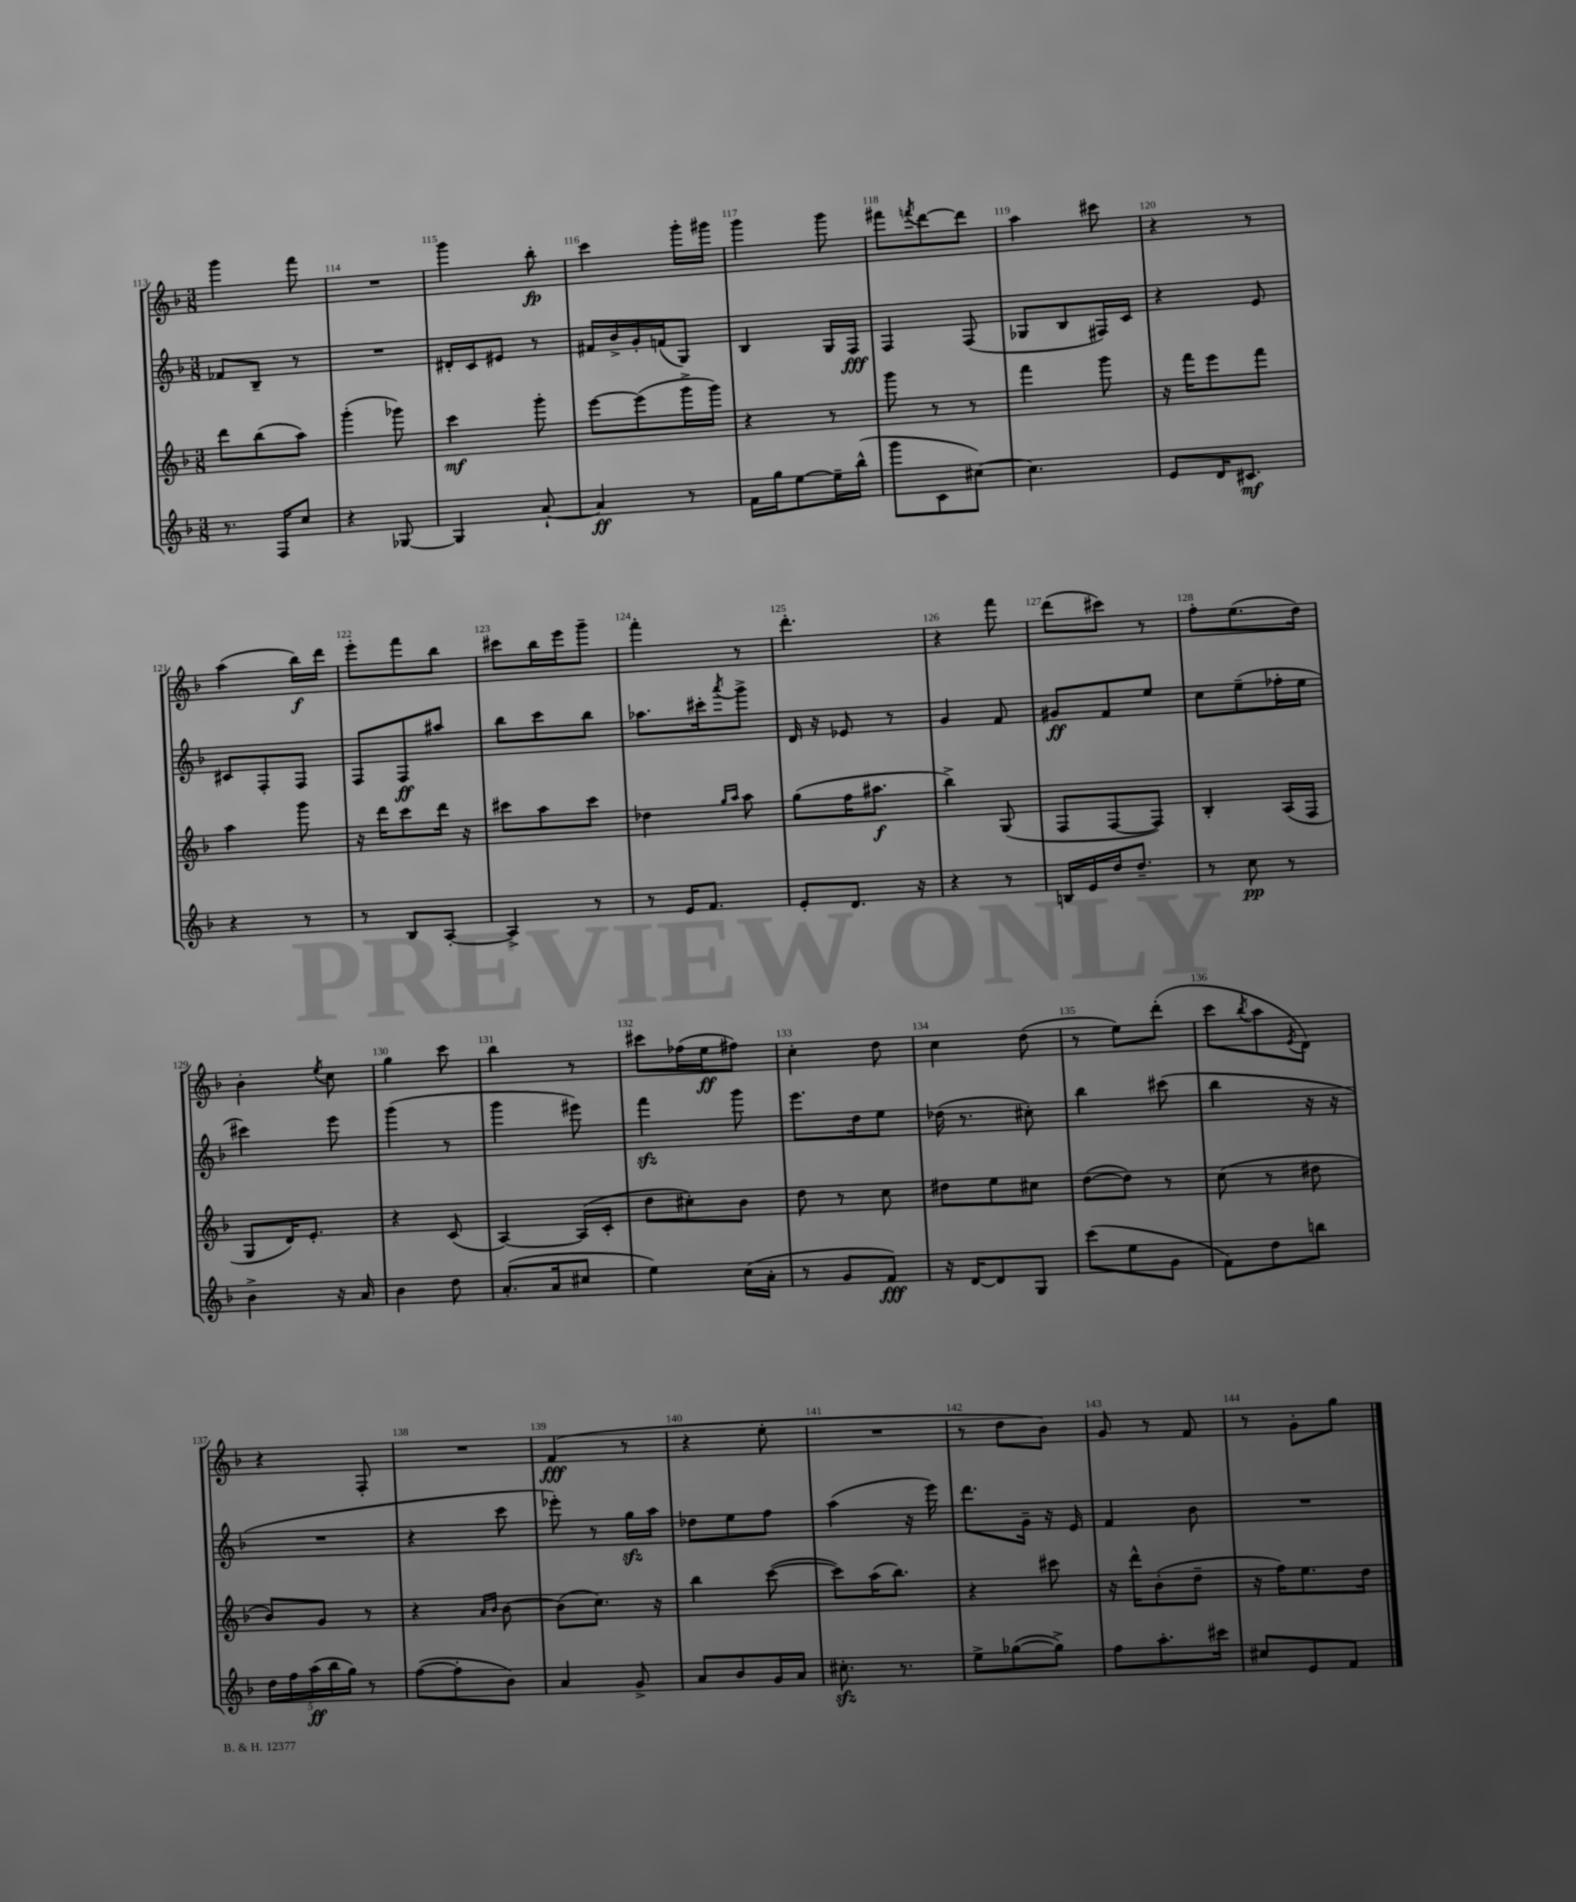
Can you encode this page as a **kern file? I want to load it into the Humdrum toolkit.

**kern	**kern	**kern	**kern
*staff4	*staff3	*staff2	*staff1
*clefG2	*clefG2	*clefG2	*clefG2
*k[b-]	*k[b-]	*k[b-]	*k[b-]
*M3/8	*M3/8	*M3/8	*M3/8
8.r	8ddd	8f-	4ggg
.	(8bb-	8B-~	.
16F	.	.	.
8cc	8aa)	8r	8fff
=	=	=	=
4r	(4ggg'	4.r	4.r
[8G-	8ggg-)	.	.
=	=	=	=
4G-]	4ccc	16d#'	4ggg
.	.	16c	.
.	.	8e#	.
[8a`	8ggg'	8r	8bb-'
=	=	=	=
4a]	[8eee	16f#	4ccc
.	.	16b-^	.
.	(8eee]	16g'	.
.	.	(16f	.
8r	16ggg^	8G)	16ggg'
.	16ggg)	.	16ggg#
=	=	=	=
16f	4r	4B-	4ggg
16gg	.	.	.
[8ee	.	.	.
16ee~]	8r	16G	8ggg
(16bb-^^	.	16F	.
=	=	=	=
8ggg	8ggg	4F	8fff#
.	.	.	8qfff
8c	8r	.	[8ddd
[8cc#)	8r	(8F	8ddd]
=	=	=	=
4.cc#]	4fff	8G-	4aa
.	.	8B-	.
.	8ggg	16F#)	8ccc#
.	.	16c	.
=	=	=	=
8e	16r	4r	4r
.	16fff	.	.
16d	8eee	.	.
8.c#	.	.	.
.	8fff	8e	8r
=	=	=	=
4r	4aa	8c#	(4aa
.	.	8F'	.
8r	8ggg	8F	16bb-)
.	.	.	16ddd
=	=	=	=
8r	16r	8F	8eee'
.	16ddd	.	.
8B-	8ccc	8F	8fff
[8A'	16ddd	8aa#	8bb-
.	16r	.	.
=	=	=	=
4A^]	8ccc#	8bb-	8ccc#
.	8aa	8ccc	16bb-
.	.	.	16eee
8r	8ccc#	8bb-	8ggg~
=	=	=	=
8r	4dd-	8.aa-	4fff'
16e	.	.	.
8.f	.	16ccc#'	.
.	16qqgg	.	.
.	16qqaa	8qaaa	.
.	8aa	8ggg^	8r
=	=	=	=
8e'	(8gg	16d	4.ddd'
.	.	16r	.
8.d	16ff	8e-	.
.	8.aa#	.	.
.	.	8r	.
16r	.	.	.
=	=	=	=
4r	4bb-^)	4g	4r
8r	(8G	8f	8fff
=	=	=	=
16B	8F	8g#	(8ddd
16e	.	.	.
16dd	[8F	8f	8ccc#)
8.dd~	.	.	.
.	8F])	8ee	8r
=	=	=	=
8r	4B-'	8cc	8ff'
8cc	.	(8ee~	(8.ee
8r	(16A	16ff-'	.
.	16F	16ee	16dd)
=	=	=	=
4b-^	8G	4ccc#)	4b-'
.	16d)	.	.
.	8.e'	.	.
.	.	.	8qee
16r	.	8eee	8cc
16a	.	.	.
=	=	=	=
4b-	4r	(4ggg	4gg
8dd	(8c	8r	8ccc
=	=	=	=
(8.a'	[4A)	4ggg	4bb-
16a	.	.	.
8cc#	(16A]	8eee#)	8r
.	16c'	.	.
=	=	=	=
4ee)	8dd	4fff	8ccc#
.	8cc#')	.	(16ff-
.	.	.	16ee
(16cc	8b-	8ggg	8ff#)
16a'	.	.	.
=	=	=	=
8r	8dd	8.eee	4cc'
8g	8r	.	.
.	.	16dd	.
8f)	8cc	8ee	8dd
=	=	=	=
16r	8dd#	(16dd-	4cc
[16d	.	8.r	.
8d]	8ee	.	.
8G	8cc#	8cc#')	(8dd
=	=	=	=
(8ccc	([8dd	4bb-	8r
8ee	8dd])	.	8ee)
8g	8r	(8ccc#	(8ddd'
=	=	=	=
8f)	(8cc	4bb-	8ccc
.	.	.	8qbb-
8dd	8r	.	8aa
.	.	.	8qe
8bb	8dd#	16r	8d)
.	.	16r	.
=	=	=	=
20dd	8b-)	4.r	4r
20ff	.	.	.
(20aa	.	.	.
.	8g	.	.
20bb-	.	.	.
20gg)	.	.	.
8r	8r	.	8F'
=	=	=	=
([8ff	4r	4r	4.r
8ff']	.	.	.
.	16qqa	.	.
.	16qqb-	.	.
8b-)	[8b-	8ccc	.
=	=	=	=
4a	(8b-]	8eee-')	(4f
.	8.cc)	8r	.
8g^	.	16gg	8r
.	16r	16aa	.
=	=	=	=
8a	4bb-	8dd-	4r
8b-	.	8ee	.
16g	([8ccc	8ff	8ee'
16a	.	.	.
=	=	=	=
8.cc#'	8ccc])	(4aa	4.r
.	(16aa	.	.
8.r	8.bb-)	.	.
.	.	16r	.
.	.	16eee)	.
=	=	=	=
8ee^	4r	8.ddd	8r
([8gg-	.	.	8dd
.	.	16g~	.
8gg-^])	8ccc#	16r	8b-)
.	.	16e	.
=	=	=	=
8ff	16r	4f	8g
.	16ddd^^	.	.
8.aa'	(8b-'	.	8r
.	8dd~	8b-	8f
16ccc#	.	.	.
=	=	=	=
8cc#	16r	4.r	8r
.	16ff)	.	.
8e	8.ee	.	8g'
8f	.	.	8gg
.	16dd	.	.
==	==	==	==
*-	*-	*-	*-
